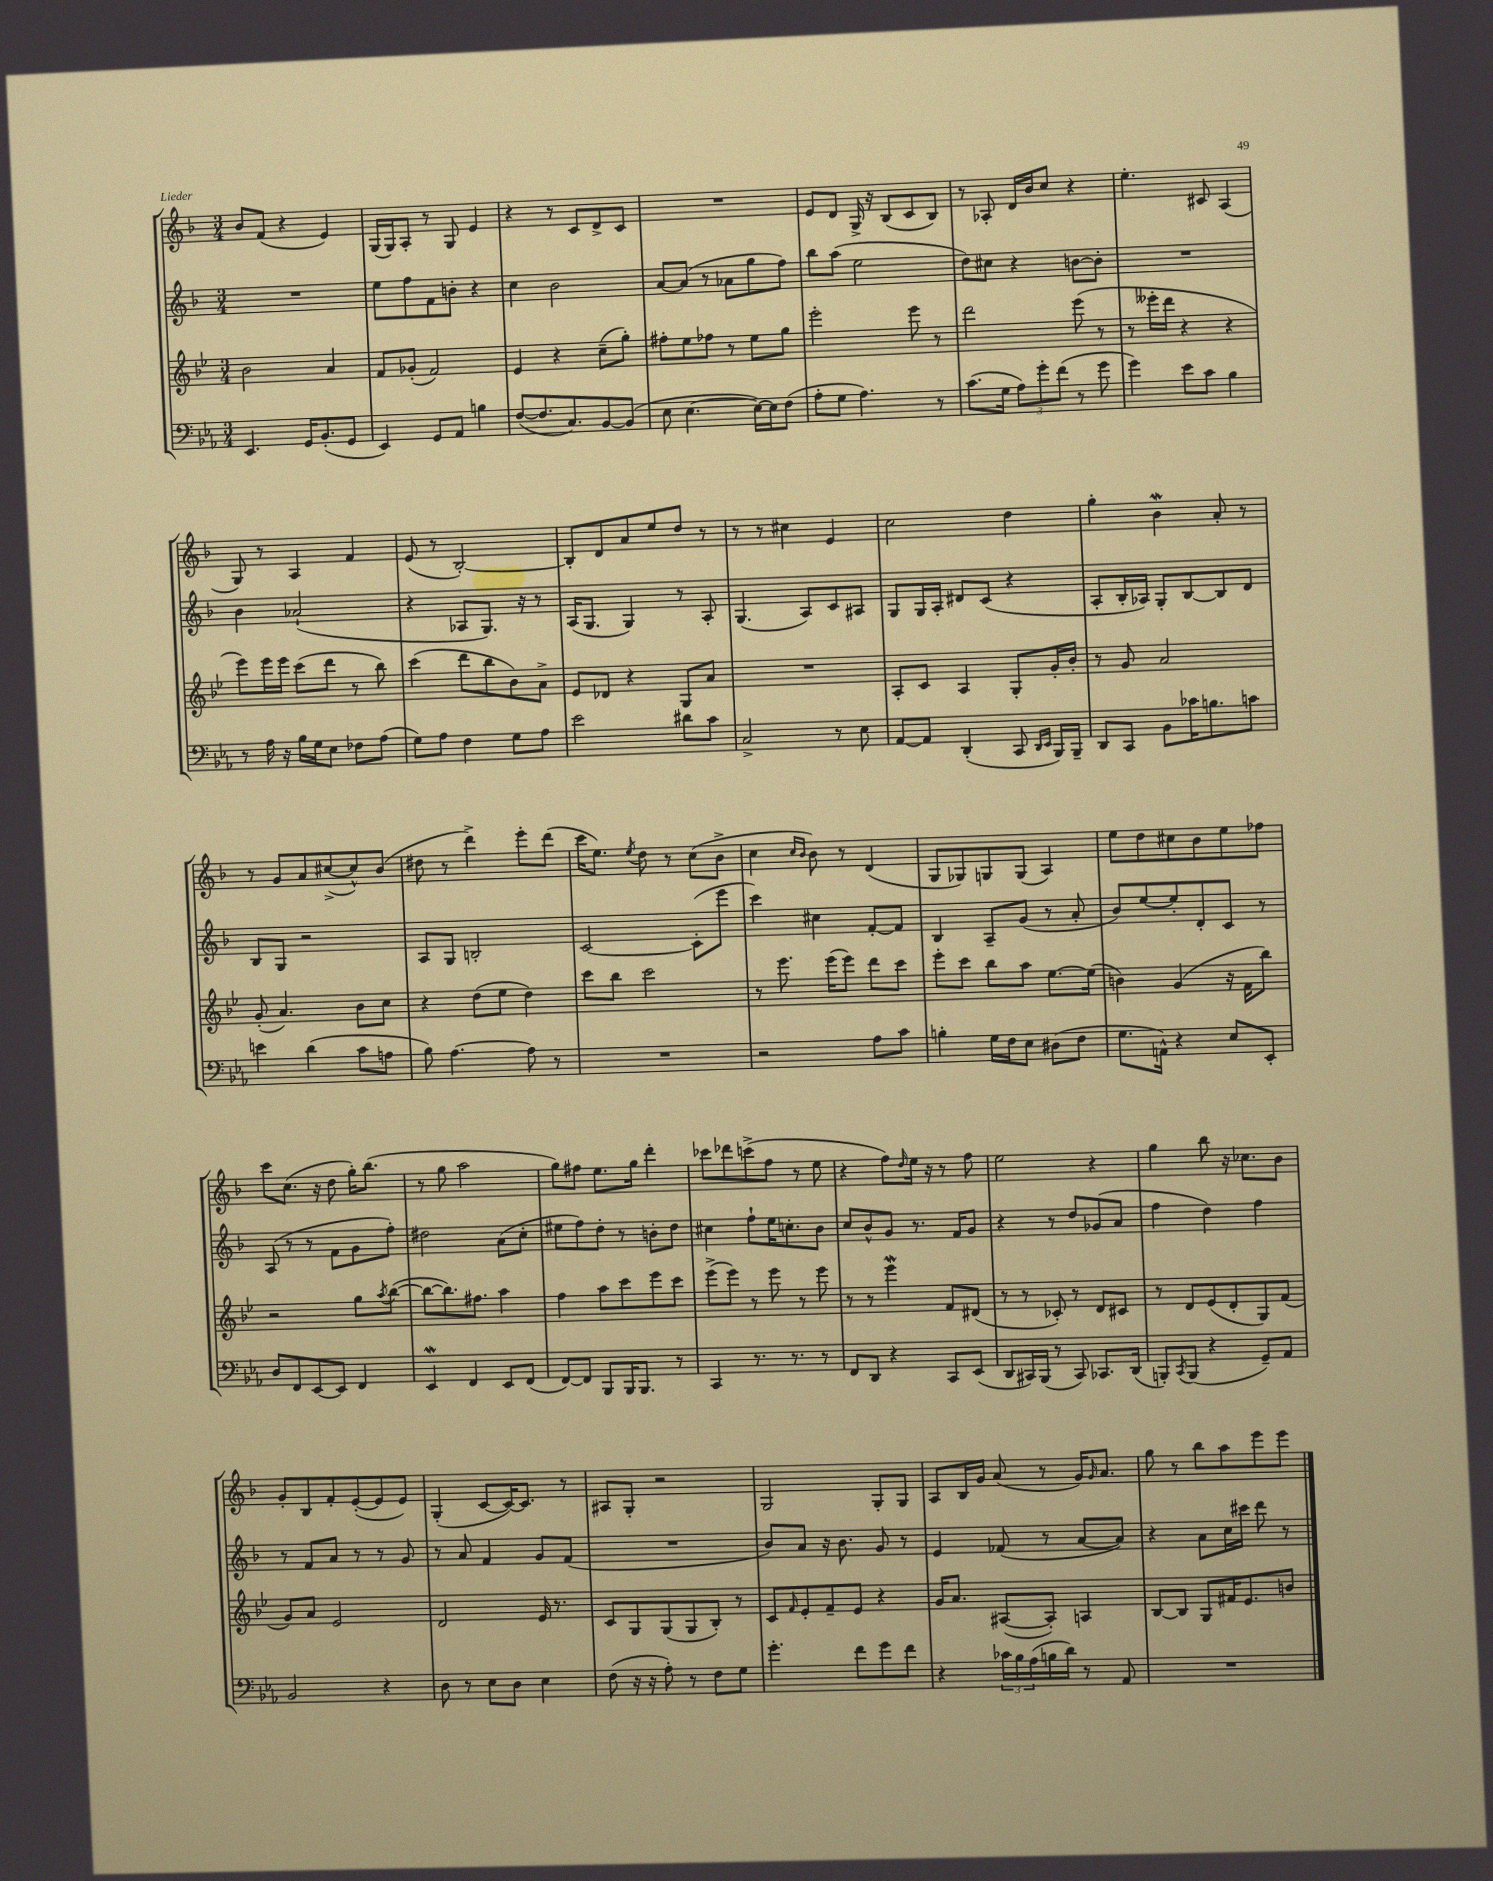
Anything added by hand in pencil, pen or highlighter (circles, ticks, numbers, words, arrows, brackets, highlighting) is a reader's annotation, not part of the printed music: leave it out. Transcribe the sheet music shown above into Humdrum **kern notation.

**kern	**kern	**kern	**kern
*part4	*part3	*part2	*part1
*staff4	*staff3	*staff2	*staff1
*clefF4	*clefG2	*clefG2	*clefG2
*k[b-e-a-]	*k[b-e-]	*k[b-]	*k[b-]
*M3/4	*M3/4	*M3/4	*M3/4
=36	=36	=36	=36
4.EE-/	2b-\	2.r	8b-/L
.	.	.	(8f/J
.	.	.	4r
16GG/KL	.	.	.
(8.BB-'/	.	.	.
.	4a/	.	4e/)
8GG/J	.	.	.
=37	=37	=37	=37
4EE-/)	8f/L	8ee\L	(16G/LL
.	.	.	16G/J)
.	(8g-X'/J	8ff\	8A'/J
8GG/L	2f/)	8f\	8r
8AA-/J	.	8bn'\J	8G/
4Bn\	.	4r	4e/
=38	=38	=38	=38
([8F/L	4e-/	4cc\	4r
8.F/]	.	.	.
.	4r	2b-\	8r
8.C/)	.	.	.
.	.	.	8c/L
[8BB-/	(8cc~\L	.	8d^/
(8BB-/J]	8gg'\J)	.	8c/J
=39	=39	=39	=39
8E-\	8ff#X'\L	[8a/L	2.r
[4.E-\	8ee-\	(8a/J]	.
.	8ff-X\J	8r	.
.	8r	8a-X\L	.
16E-\LL_)	8ee-\L	8gg\	.
16E-\J]	.	.	.
(8F\J	8gg\J	8ff\J)	.
=40	=40	=40	=40
8A-'\L	2eee-'\	8bb-\L	8e/L
8G\J	.	(8aa\J	8d/J
4.A-\)	.	2ee\	16G^/
.	.	.	16r
.	.	.	(8B-/L
.	8eee-\	.	8c/
8r	8r	.	8B-/J)
=41	=41	=41	=41
(8.c\L	2ddd\	8dd\L)	8r
.	.	8cc#X\J	8A-X'/
16G\Jk	.	.	.
12A-\L)	.	4r	16d/LL
.	.	.	16b-/J
12g'\	.	.	.
.	.	.	8cc/J
(12f\J	.	.	.
8r	(8eee-\	[8bn\L	4r
8g\	8r	8b'\J]	.
=42	=42	=42	=42
4g\)	8r	2.r	4.ee'\
.	16eee--X'\LL	.	.
.	16ddd\JJ	.	.
8e-\L	4r	.	.
8c\J	.	.	8c#X/
4B-\	4r	.	(4A/
!!LO:LB:g=z
=43	=43	=43	=43
8r	8eee-\L)	4b-\	8G/)
16A-\	16eee-\L	.	8r
16r	16eee-\JJ	.	.
16B-\LL	(8ccc\L	(2a-X`/	4A/
16G\J	.	.	.
8E-\J	8ddd\J	.	.
8F-X\L	8r	.	4f/
(8A-\J	8bb-\)	.	.
=44	=44	=44	=44
8G\L)	(4ccc\	4r	(8e/
8A-\J	.	.	8r
4F\	8ddd\L	8A-X/L	[2B-'/)
.	8bb-\	8.G/J)	.
8G\L	8b-\)	.	.
.	.	16r	.
8A-\J	8a^\J	8r	.
=45	=45	=45	=45
2e-\	8e-/L	(16A/KL	8B-'/L]
.	.	8.G/J	.
.	8d-X/J	.	8d/
.	4r	4G/)	8a/
.	.	.	8ee/
8d#X\L	8G/L	8r	8dd/J
8c\J	8a/J	8A'/	8r
=46	=46	=46	=46
2C^/	2.r	(4.G/	8r
.	.	.	8r
.	.	.	4cc#X\
.	.	8A/L)	.
8r	.	8c/	4e/
8E-\	.	8A#X/J	.
=47	=47	=47	=47
[8AA-/L	8A'/L	8G/L	2cc\
8AA-/J]	8c/J	16G/L	.
.	.	16A'/JJ	.
(4DD'/	4A/	8d#X/L	.
.	.	(8c/J	.
8CC/	8G'/L	4r	4dd\
16qqDD/LL	.	.	.
16qqEE-/JJ	.	.	.
16BBB-/LL)	16g'/L	.	.
16BBB-~/JJ	16b-'/JJ	.	.
=48	=48	=48	=48
8DD/L	8r	8A'/L	4gg'\
8CC/J	8g/	16B-'/L	.
.	.	16A-X/JJ)	.
8BB-\L	2a/	8G'/L	4b-w\
16c-X\K	.	[8B-/	.
8.Bn\	.	.	.
.	.	8B-/]	8a'/
8cn\J	.	8d/J	8r
!!LO:LB:g=z
=49	=49	=49	=49
4en\	(8g'/	8B-/L	8r
.	4.a/)	8G/J	8g/L
(4d\	.	2r	8a/
.	.	.	([8cc#X^/
8c\L	8b-\L	.	8cc#^^/])
8An\J	8cc\J	.	(8b-/J
=50	=50	=50	=50
8B-\)	4r	8A/L	8dd#X\
[4.A-\	.	8G/J	8r
.	(8dd\L	2Bn'/	4ddd^\)
.	8ee-\J	.	.
8A-\]	4dd\)	.	8eee'\L
8r	.	.	(8ddd\J
=51	=51	=51	=51
2.r	8ccc\L	[2c/	16ccc\KL
.	.	.	8.ee\J)
.	8bb-\J	.	.
.	.	.	8qee/
.	2ccc\	.	8dd\
.	.	.	8r
.	.	(8c'\L]	(8cc\L
.	.	8eee\J	8b-^\J
=52	=52	=52	=52
2r	8r	4ccc\)	4cc\
.	8.eee-\	.	.
.	.	.	16qqcc/LL
.	.	.	16qqb-/JJ
.	.	4cc#X\	8b-\)
.	(16eee-\KL	.	.
.	8eee-\J)	.	8r
8A-\L	8ddd\L	[8f'/L	(4d/
8c\J	8ccc\J	8f/J]	.
=53	=53	=53	=53
4Bn'\	8eee-'\L	4B-/	8G/L
.	8ccc\J	.	8G-X/)
16G\LL	8bb-\L	8A~/L	8Gn/
16F\J	.	.	.
8E-\J	8aa\J	(8g/J	(8G/J
(8D#X\L	[8.ee-\L	8r	4A/)
8F\J	.	8a'/	.
.	(16ee-\Jk]	.	.
=54	=54	=54	=54
8.G\L	4bn\)	8b-/L)	8ee\L
.	.	[8ee/	8dd\
16AAn^^\Jk)	.	.	.
4r	(4g/	8ee'/]	8cc#X\
.	.	8d'/	8b-\
8E-/L	16r	8c/J	8ee\
.	16f\KL	.	.
8EE-'/J	8bb-\J)	8r	8ff-X\J
!!LO:LB:g=z
=55	=55	=55	=55
8D/L	2r	(8A/	8ccc\L
8FF/	.	8r	(8.cc\J
[8EE-/	.	8r	.
.	.	.	16r
8EE-/J]	.	8f\L	8dd\
4FF/	8gg\L	8g\	16gg'\KL)
.	.	.	(8.bb-\J
.	8qaa/	.	.
.	([8bb-\J	8ff'\J)	.
=56	=56	=56	=56
4EE-w/	8bb-\L_	2dd#X\	8r
.	8.bb-\])	.	8gg\
4FF/	.	.	2aa\
.	8.ff#X\J	.	.
8EE-/L	4aa\	(8a\L	.
(8FF/J	.	8cc'\J	.
=57	=57	=57	=57
[8FF/L)	4ff\	8ee#X\L	8gg\L)
8FF/J]	.	8ff\)	8ff#X\J
8BBB-/L	8aa\L	8dd'\J	8.ee\L
16BBB-/K	8ccc\	8r	.
8.BBB-/J	.	.	16gg\Jk
.	8eee-\	8bn'\L	4ddd'\
8r	8ccc\J	8dd\J	.
=58	=58	=58	=58
4CC/	(8eee-^\L	4cc#X\	8ccc-X\L
.	8eee-\J)	.	8ddd-X\
8.r	8r	8ff`\L	(8cccn^\
.	8eee-\	16ee\K	8ff\J
8.r	.	8.ccn'\	.
.	8r	.	8r
8r	8eee-\	8b-\J	8ee\
=59	=59	=59	=59
8FF/L	8r	8cc/L	4r
8DD/J	8r	8b-^^/	.
4r	4eee-w\	8g/J	8ff\L)
.	.	.	16qqdd/
.	.	8.r	16ee\Jk
.	.	.	16r
8CC/L	8f/L	.	8r
.	.	16f/KL	.
(8EE-/J	(8d#X/J	8g/J	8ff\
=60	=60	=60	=60
8DD/L	8r	4r	2ee\
16CC#X/L)	8r	.	.
(16BBB-/JJ	.	.	.
8r	8c-X'/)	8r	.
8CC#/)	8r	8dd/L	.
8.CC-X/L	8d/L	(8g-X/	4r
.	8c#X/J	8a/J	.
(16DD/Jk	.	.	.
=61	=61	=61	=61
8BBBn'/L)	8r	4ff\	4gg\
8qCC/	.	.	.
(8BBB/J	8d/L	.	.
4r	(8e-/	4dd\)	8bb-\
.	8d'/	.	16r
.	.	.	8.cc-X\L
8GG~/L)	8G/)	4ff\	.
8AA-/J	(8f/J	.	8b-\J
!!LO:LB:g=z
=62	=62	=62	=62
2BB-/	8g/L)	8r	8g'/L
.	8a/J	8f/L	8B-/
.	2e-/	8a/J	8f'/
.	.	8r	([8e'/
4r	.	8r	8e/]
.	.	8g/	8e/J)
=63	=63	=63	=63
8D\	2d/	8r	(4G'/
8r	.	8a/	.
8E-\L	.	4f/	[8c/L
8D\J	.	.	16c/K_)
.	.	.	8.c/J]
4E-\	16e-/	8g/L	.
.	8.r	.	.
.	.	(8f/J	8r
=64	=64	=64	=64
(8F\	8c/L	2.r	8A#X/L
16r	8G/	.	8G'/J
16r	.	.	.
8A-'\)	(8G/	.	2r
8r	8G/	.	.
8F\L	8B-'/J)	.	.
8G\J	8r	.	.
=65	=65	=65	=65
4.g'\	8c/L	8b-/L)	2G/
.	16qqf/	.	.
.	8e-'/	8a/J	.
.	8f~/	16r	.
.	.	8.b-\	.
8f\L	8e-/J	.	.
8g\	4r	8g/	8G'/L
8f\J	.	8r	8G/J
=66	=66	=66	=66
4r	16g/KL	4e/	8A/L
.	8.a/J	.	.
.	.	.	16B-/L
.	.	.	16g/JJ
24c-X\LL	([8A#X/L	(8f-X/	(8a/
24B-\	.	.	.
(24A-\	.	.	.
16Bn\	8A#'/J])	8r	8r
16d\JJ)	.	.	.
8r	4An/	[8a/L	16g/KL)
.	.	.	16qqg/
.	.	.	8.a/J
8AA-/	.	8a/J])	.
=67	=67	=67	=67
2.r	[8B-/L	4r	8gg\
.	8B-/J]	.	8r
.	8G/L	8a\L	8bb-\L
.	16f#X/K	16cc\L	8aa\
.	8.e-/	16ccc#X\JJ	.
.	.	8ddd\	8eee\
.	8bn/J	8r	8eee\J
==	==	==	==
*-	*-	*-	*-
